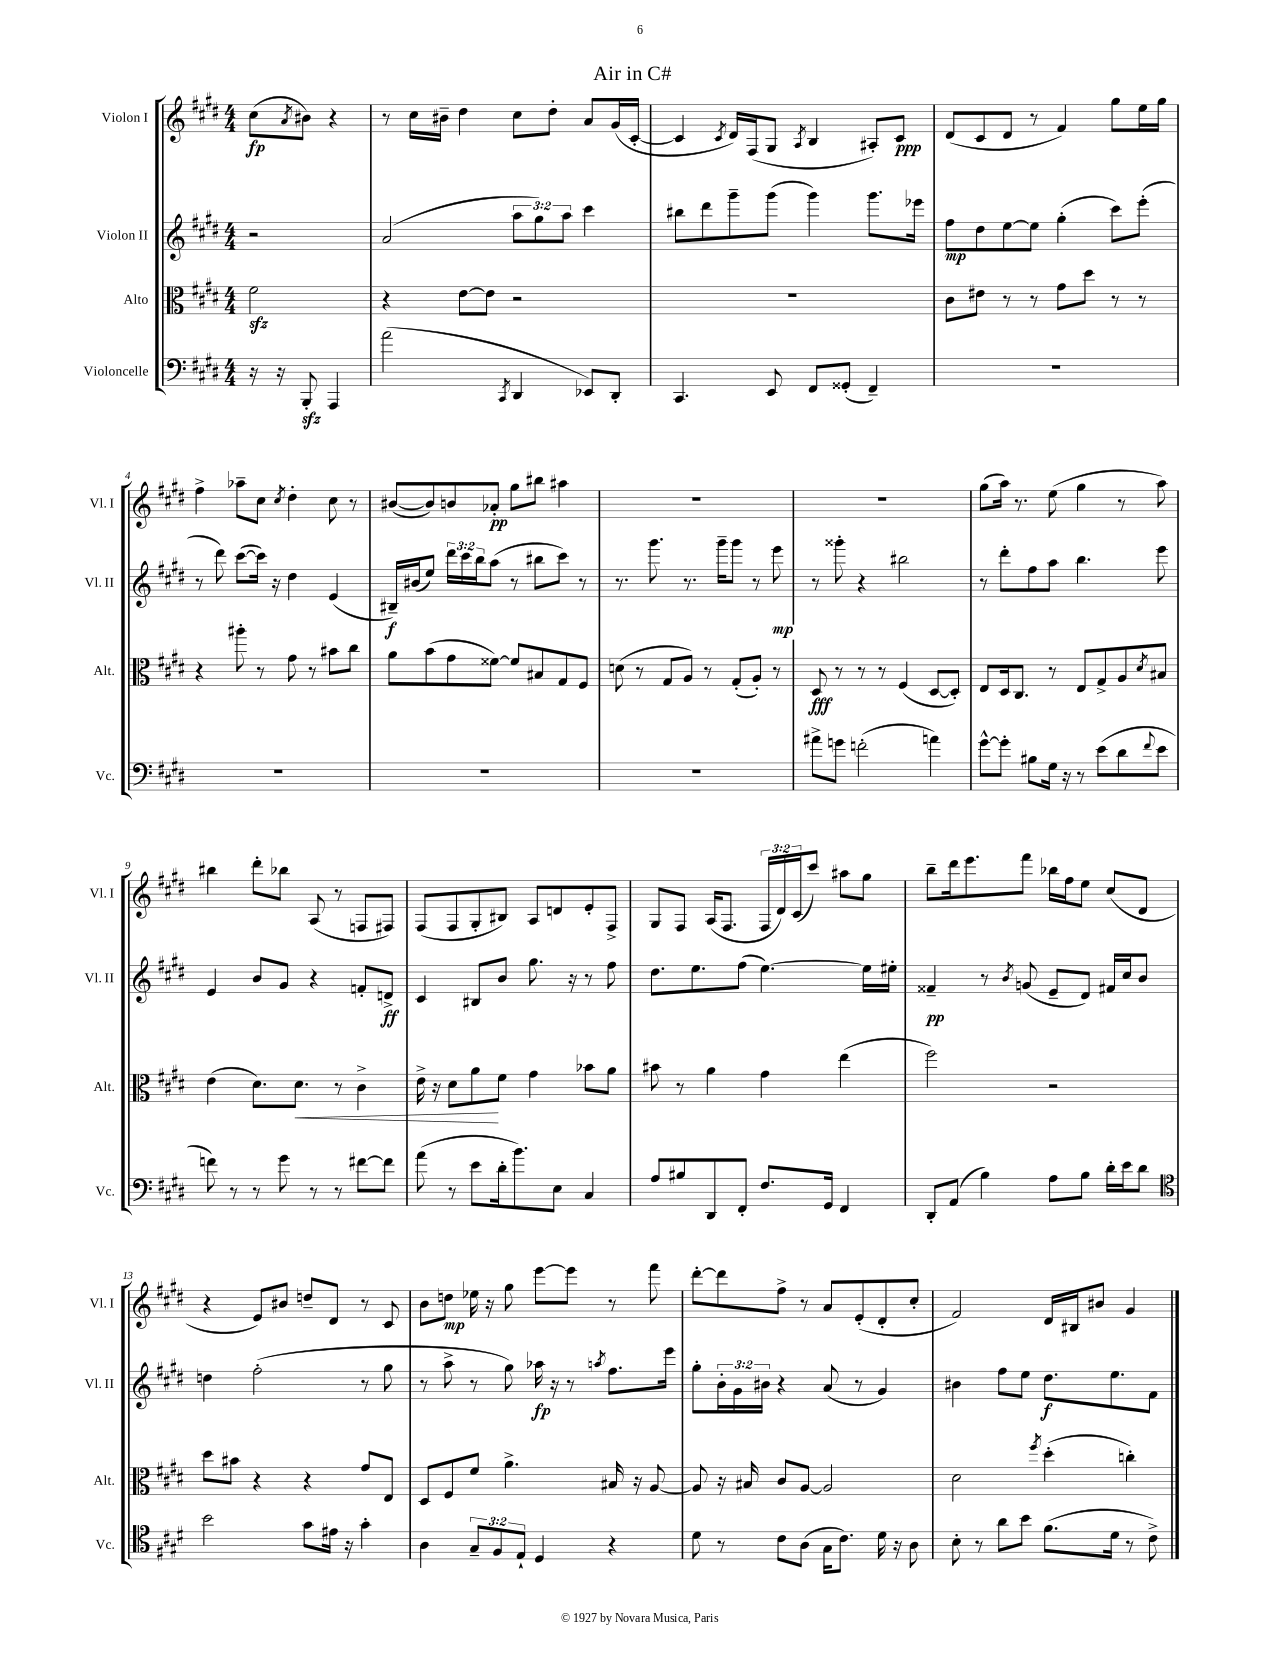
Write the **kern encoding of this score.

**kern	**kern	**kern	**kern
*staff4	*staff3	*staff2	*staff1
*clefF4	*clefC3	*clefG2	*clefG2
*k[f#c#g#d#]	*k[f#c#g#d#]	*k[f#c#g#d#]	*k[f#c#g#d#]
*M4/4	*M4/4	*M4/4	*M4/4
16r	2f#	2r	(8cc#
16r	.	.	.
.	.	.	8qa
8BBB'	.	.	8b#)
4AAA	.	.	4r
=	=	=	=
(2a	4r	(2a	8r
.	.	.	16cc#
.	.	.	16b#~
.	[8e	.	4dd#
.	8e]	.	.
8qCC#	.	.	.
4DD#	2r	12aa	8cc#
.	.	12gg#)	.
.	.	.	8dd#'
.	.	12aa	.
8EE-)	.	4ccc#	8a
8DD#'	.	.	(16g#
.	.	.	[16c#'
=	=	=	=
4.CC#	1r	8bb#	4c#]
.	.	8ddd#	.
.	.	.	8qc#
.	.	8ggg#~	16d#)
.	.	.	(16F#
8EE	.	(8ggg#	8G#
.	.	.	8qA
8FF#	.	4ggg#)	4B
(8GG##'	.	.	.
4FF#~)	.	8.ggg#	8A#')
.	.	.	8c#
.	.	16eee-	.
=	=	=	=
1r	8c#	8ff#	(8d#
.	8e#	8dd#	8c#
.	8r	[8ee	8d#
.	8r	8ee]	8r
.	8g#	(4gg#'	4f#)
.	8dd#	.	.
.	8r	8ccc#)	8gg#
.	8r	(8eee'	16ee
.	.	.	16gg#
=	=	=	=
1r	4r	8r	4ff#^
.	.	8ddd#)	.
.	8aa#'	([8ccc#	8aa-~
.	8r	16ccc#])	8cc#
.	.	16r	.
.	.	.	8qcc#
.	8g#	4dd#	4dd#'
.	8r	.	.
.	8b#	(4e	8cc#
.	8cc#	.	8r
=	=	=	=
1r	8a	16B#~)	([8b#
.	.	(16b#	.
.	(8b	8ee)	8b#])
.	8g#	24ddd#	8b
.	.	24ccc#	.
.	.	24bb	.
.	[8f##)	(8aa	8a-'
.	8f##]	8r	8gg#
.	8B#	8bb#	8bb#
.	8G#	8ccc#)	4aa#
.	8F#	8r	.
=	=	=	=
1r	(8d	8.r	1r
.	8r	.	.
.	.	8.ggg#	.
.	8G#	.	.
.	8A)	8.r	.
.	8r	.	.
.	.	16ggg#~	.
.	(8G#'	8ggg#	.
.	8A')	8r	.
.	8r	8eee	.
=	=	=	=
8a#^	8D#	8r	1r
8g	8r	8ggg##'	.
(2f'	8r	4r	.
.	8r	.	.
.	(4F#	2bb#	.
4a)	[8D#	.	.
.	8D#'])	.	.
=	=	=	=
[8g#^^	8E	8r	(8gg#
8g#']	16D#	8ddd#'	16aa)
.	8.C#	.	8.r
8B#	.	8ff#	.
16G#	8r	8aa	(8ee
16r	.	.	.
8r	8E	4.bb	4gg#
(8e	8G#^	.	.
8d#	8A	.	8r
8qqf#	8qd#	.	.
8e	8B#	8eee	8aa)
=	=	=	=
8f)	(4e	4e	4bb#
8r	.	.	.
8r	8.d#)	8b	8ddd#'
8g#	.	8g#	8bb-
.	8.d#	.	.
8r	.	4r	(8A
8r	8r	.	8r
[8f#	4c#^	8f'	8F
8f#]	.	8d^	8F#)
=	=	=	=
(8a	16e^	4c#	(8F#
.	16r	.	.
8r	8d#	.	8F#
8e	8a	8B#	8G#'
16d#'	8f#	8b	8B#)
8.b)	.	.	.
.	4g#	8.gg#	8A
8E	.	.	8d
.	.	16r	.
4C#	8b-	8r	8e'
.	8a	8ff#	8F#^
=	=	=	=
8A	8b#	8.dd#	8G#
8B#	8r	.	8F#
.	.	8.ee	.
8DD#	4a	.	(16A
.	.	.	8.F#
8FF#'	.	(8ff#	.
8.F#	4g#	[4.ee)	24F#
.	.	.	24d#)
.	.	.	(24c#
.	.	.	8ccc#)
16GG#	.	.	.
4FF#	(4ee	.	8aa#
.	.	16ee]	8gg#
.	.	16ee#'	.
=	=	=	=
8DD#'	2ff#)	4f##~	8bb~
(8AA	.	.	16ddd#
.	.	.	8.eee
4B)	.	8r	.
.	.	8qb	.
.	.	(8g	8fff#
8A	2r	8e~	16bb-
.	.	.	16ff#
8B	.	8d#)	8ee
16d#'	.	16f#	(8cc#
16e	.	16cc#	.
8d#	.	8b	8d#
=	=	=	=
*clefC4	*	*	*
2b	8dd#	4dd	4r
.	8b#	.	.
.	4r	(2ff#'	8e)
.	.	.	8b#
8g#	4r	.	8dd~
16e#	.	.	8d#
16r	.	.	.
4g#'	8g#	8r	8r
.	8E	8gg#	8c#
=	=	=	=
4A	8D#	8r	8b
.	8F#	8aa^	8dd
12G#~	8f#	8r	16ee-
.	.	.	16r
12F#	.	.	.
.	4.a^	8gg#)	8gg#
12E`	.	.	.
4D#	.	16aa-	[8eee
.	.	16r	.
.	.	8r	8eee]
.	.	8qaa	.
4r	16B#	8.ff#	8r
.	16r	.	.
.	[8A	.	8fff#
.	.	16eee	.
=	=	=	=
8d#	8A]	8gg#'	[8ddd#'
8r	16r	24b'	8ddd#]
.	.	24g#	.
.	16B#	.	.
.	.	24b#	.
8c#	8c#	4r	8ff#^
(8A	[8A	.	8r
16G#	2A]	(8a	8a
8.c#)	.	.	.
.	.	8r	(8e'
16d#	.	4g#)	8d#'
16r	.	.	.
8A	.	.	8cc#'
=	=	=	=
8B'	2d#	4b#	2f#)
8r	.	.	.
8a	.	8ff#	.
8b	.	8ee	.
.	8qff#	.	.
(8.f#	(4dd#'	8.dd#	16d#
.	.	.	16B#
.	.	.	8b#
16d#	.	8.ee	.
8r	4cc')	.	4g#
8c#^)	.	8f#	.
==	==	==	==
*-	*-	*-	*-
